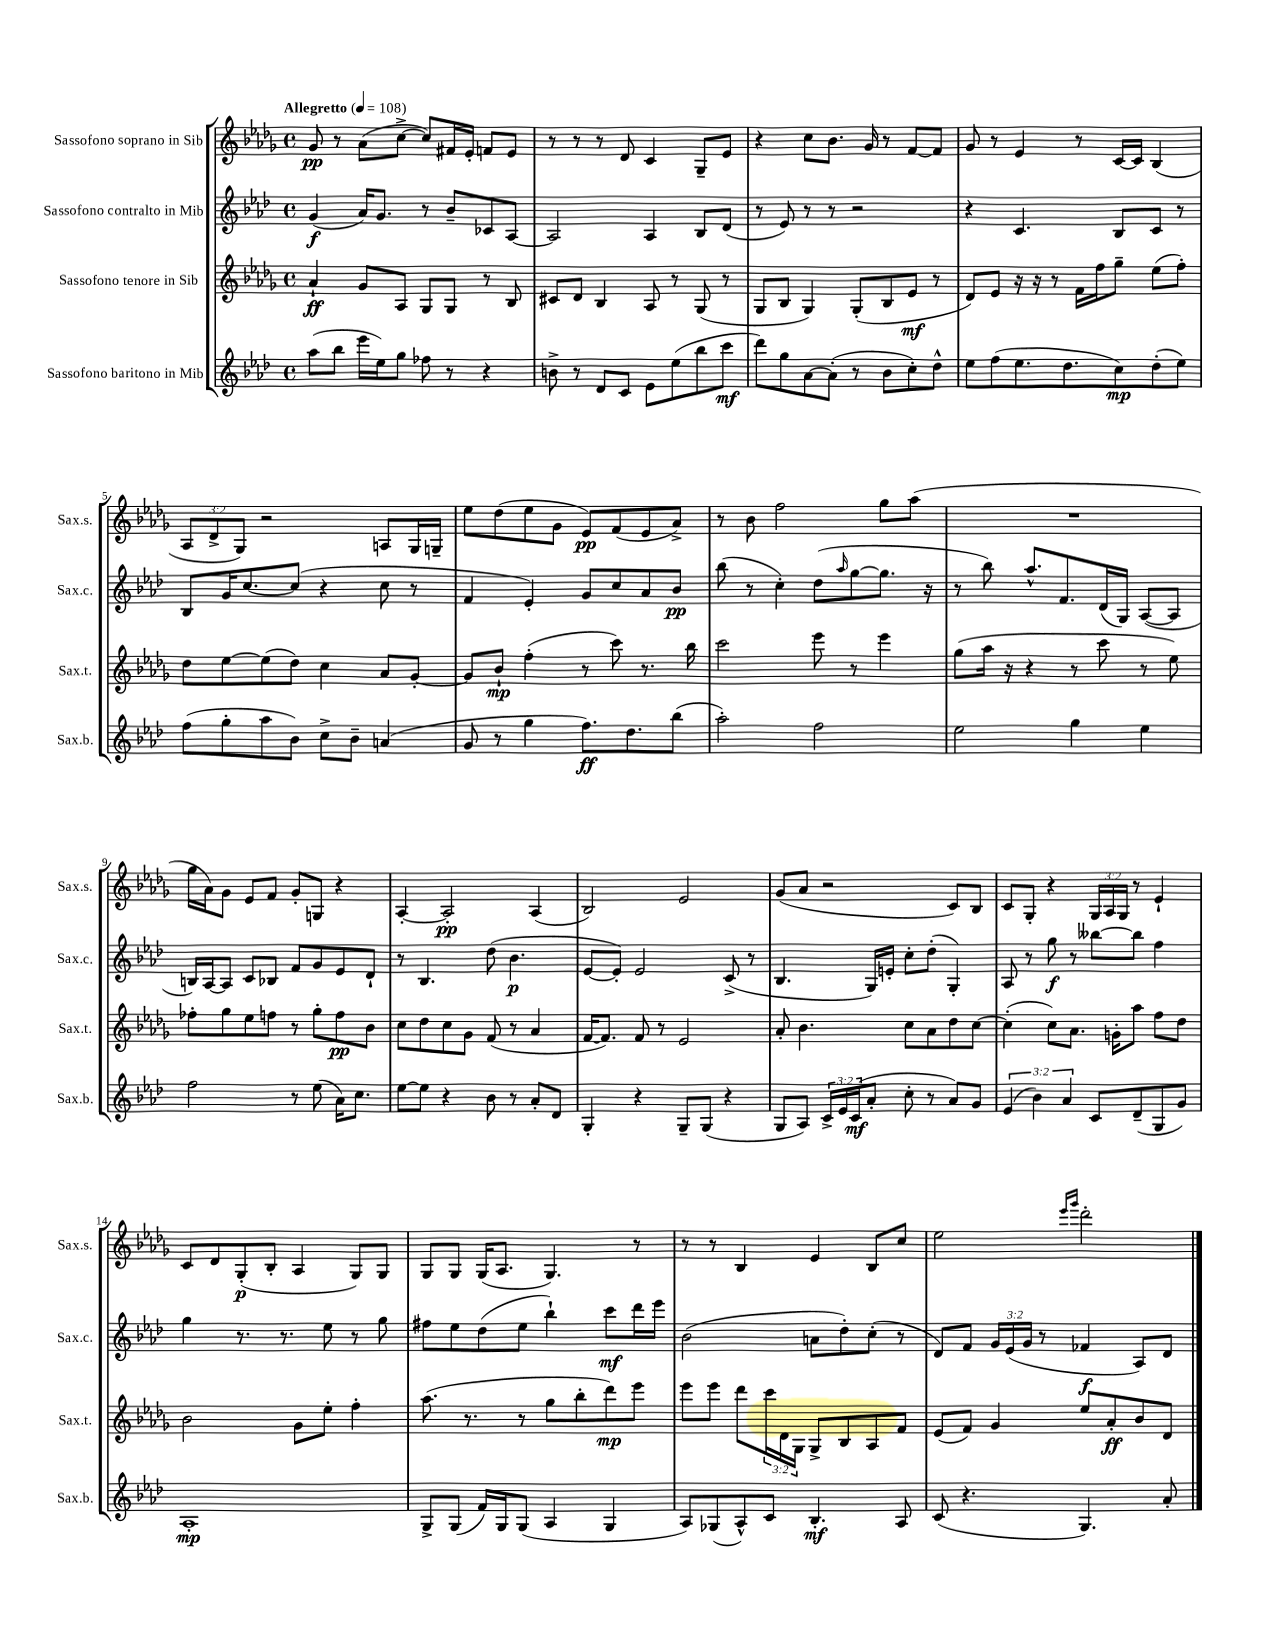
<<
\new StaffGroup <<
\new Staff = "s0" \with { instrumentName = "Sassofono soprano in Sib" shortInstrumentName = "Sax.s." } {
    \clef treble \key des \major \defaultTimeSignature \time 4/4 \override Staff.TupletNumber.text = #tuplet-number::calc-fraction-text \tempo "Allegretto" 4 = 108
    ges'8\pp r8 aes'8( c''8~-> c''8) fis'16 ees'16-. f'8 ees'8 |
    r8 r8 r8 des'8 c'4 ges8-- ees'8 |
    r4 c''8 bes'8. ges'16 r8 f'8~ f'8 |
    ges'8 r8 ees'4 r8 c'16~ c'16 bes4( |
    \tuplet 3/2 { aes8 des'8-> ges8) } r2 a8 ges16 g16-- |
    ees''8 des''8( ees''8 ges'8 ees'8\pp) f'8( ees'8 aes'8->) |
    r8 bes'8 f''2 ges''8 aes''8( |
    R1 |
    ges''16 aes'16) ges'8 ees'8 f'8 ges'8-. g8 r4 |
    aes4~-. aes2-.\pp aes4( |
    bes2) ees'2 |
    ges'8( aes'8 r2 c'8) bes8 |
    c'8 ges8-. r4 \tuplet 3/2 { ges16 aes16 ges16 } r8 ees'4-! |
    c'8 des'8 ges8-.\p( bes8-. aes4 ges8) ges8 |
    ges8 ges8 ges16( aes8. ges4.) r8 |
    r8 r8 bes4 ees'4 bes8 c''8 |
    ees''2 \grace { ees'''16 ges'''16 } des'''2-. \bar "|." |
}
\new Staff = "s1" \with { instrumentName = "Sassofono contralto in Mib" shortInstrumentName = "Sax.c." } {
    \clef treble \key aes \major \defaultTimeSignature \time 4/4 \override Staff.TupletNumber.text = #tuplet-number::calc-fraction-text
    g'4\f( aes'16) g'8. r8 bes'8-- ces'8 aes8~ |
    aes2 aes4 bes8 des'8( |
    r8 ees'8) r8 r8 r2 |
    r4 c'4. bes8 c'8 r8 |
    bes8 g'16 c''8.~ c''8( r4 c''8 r8 |
    f'4 ees'4-.) g'8 c''8 aes'8 bes'8\pp |
    bes''8( r8 c''4-.) des''8( \grace { aes''16 } g''8~ g''8. r16 |
    r8 bes''8) aes''8.-^ f'8. des'16( g16) aes8~( aes8 |
    b16) aes16~ aes8 c'8 bes8 f'8 g'8 ees'8 des'8-! |
    r8 bes4. des''8( bes'4.\p |
    ees'8~ ees'8-.) ees'2 c'8->( r8 |
    bes4. g16) e'16-. c''8-. des''8-.( g4-.) |
    aes8 r8 g''8\f r8 beses''8~ beses''8 f''4 |
    g''4 r8. r8. ees''8 r8 g''8 |
    fis''8 ees''8 des''8( ees''8 bes''4-!) c'''8\mf des'''16 ees'''16 |
    bes'2( a'8 des''8-.) c''8-.( r8 |
    des'8) f'8 \tuplet 3/2 { g'16 ees'16( g'16 } r8 fes'4\f aes8) des'8 \bar "|." |
}
\new Staff = "s2" \with { instrumentName = "Sassofono tenore in Sib" shortInstrumentName = "Sax.t." } {
    \clef treble \key des \major \defaultTimeSignature \time 4/4 \override Staff.TupletNumber.text = #tuplet-number::calc-fraction-text
    aes'4-!\ff ges'8 aes8 ges8 ges8 r8 bes8 |
    cis'8 des'8 bes4 aes8 r8 ges8( r8 |
    ges8 bes8 ges4) ges8-.( bes8 ees'8\mf r8 |
    des'8) ees'8 r16 r16 r8 f'16 f''16 ges''8-- ees''8( f''8-.) |
    des''8 ees''8~ ees''8( des''8) c''4 aes'8 ges'8~-. |
    ges'8 bes'8-!\mp f''4-.( r8 c'''8) r8. bes''16 |
    c'''2 ees'''8 r8 ees'''4 |
    ges''8( aes''16 r16 r4 r8 c'''8 r8 ees''8) |
    fes''8-. ges''8 ees''8 f''8 r8 ges''8-. f''8\pp bes'8 |
    c''8 des''8 c''8 ges'8 f'8( r8 aes'4 |
    f'16~ f'8.) f'8 r8 ees'2 |
    aes'8-. bes'4. c''8 aes'8 des''8 c''8~ |
    c''4-.( c''8) aes'8. g'16-. aes''8 f''8 des''8 |
    bes'2 ges'8 ees''8-. f''4-. |
    aes''8.( r8. r8 ges''8 bes''8-. des'''8\mp) ees'''8 |
    ees'''8 ees'''8 des'''8 \tuplet 3/2 { c'''16 des'16 ges16 } ges8-> bes8 aes8 f'8 |
    ees'8( f'8) ges'4 ees''8 aes'8-.\ff bes'8 des'8 \bar "|." |
}
\new Staff = "s3" \with { instrumentName = "Sassofono baritono in Mib" shortInstrumentName = "Sax.b." } {
    \clef treble \key aes \major \defaultTimeSignature \time 4/4 \override Staff.TupletNumber.text = #tuplet-number::calc-fraction-text
    aes''8( bes''8 ees'''16 ees''16) g''8 fes''8 r8 r4 |
    b'8-> r8 des'8 c'8 ees'8 ees''8( bes''8 c'''8\mf |
    des'''8) g''8 aes'8~ aes'8-.( r8 bes'8 c''8-.) des''8-^ |
    ees''8 f''8( ees''8. des''8. c''8\mp) des''8-.( ees''8) |
    f''8( g''8-. aes''8 bes'8) c''8-> bes'8-- a'4( |
    g'8 r8 g''4 f''8.\ff) des''8. bes''8( |
    aes''2-.) f''2 |
    ees''2 g''4 ees''4 |
    f''2 r8 ees''8( aes'16) c''8. |
    ees''8~ ees''8 r4 bes'8 r8 aes'8-. des'8 |
    g4-. r4 g8-- g8( r4 |
    g8 aes8) \tuplet 3/2 { c'16-> ees'16 c'16\mf( } aes'8-. c''8-. r8 aes'8) g'8 |
    \tuplet 3/2 { ees'4( bes'4) aes'4 } c'8 des'8--( g8 g'8) |
    aes1-.\mp |
    g8-> g8( f'16) g16 g8( aes4 g4 |
    aes8) ges8( aes8-^) c'8 bes4.-.\mf aes8 |
    c'8( r4. g4.) aes'8-. \bar "|." |
}
>>
>>
